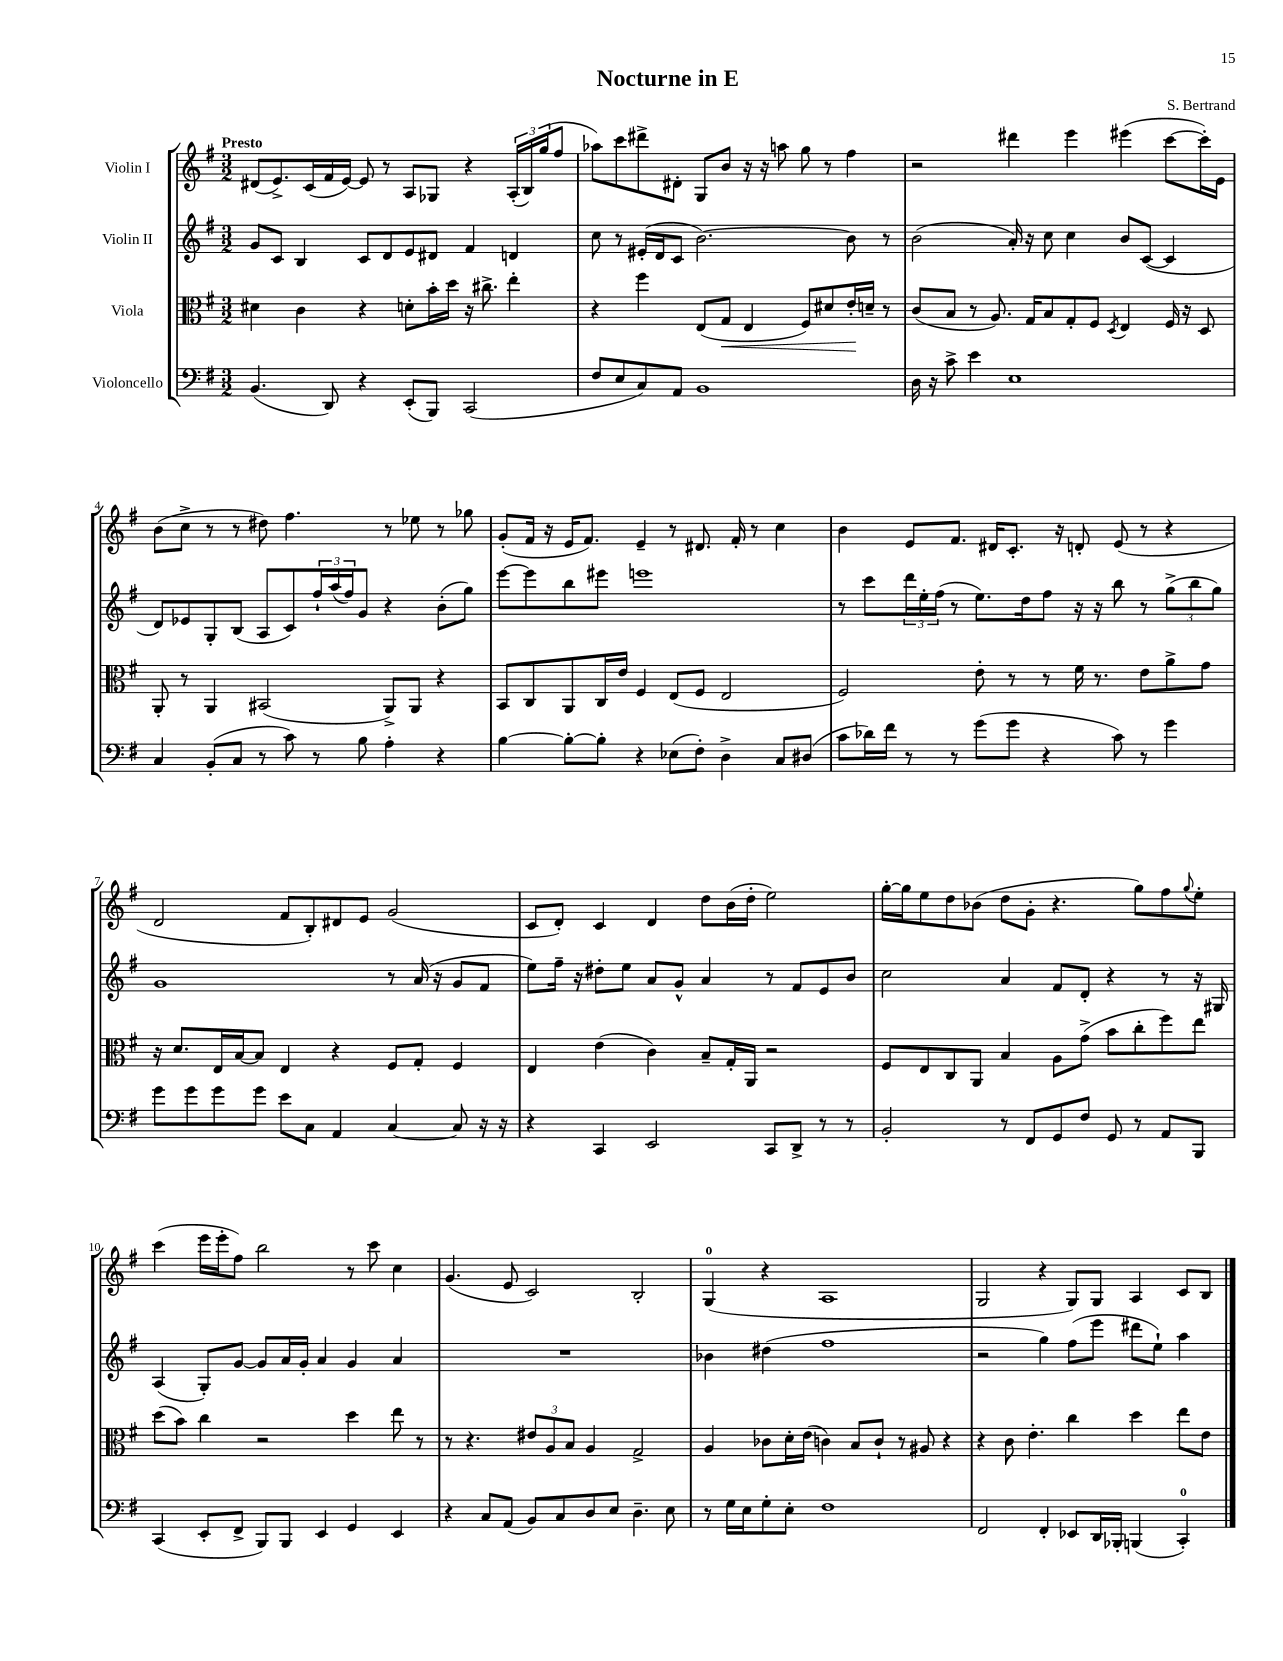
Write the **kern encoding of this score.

**kern	**kern	**dynam	**kern	**kern
*part4	*part3	*part3	*part2	*part1
*staff4	*staff3	*staff3	*staff2	*staff1
*I"Violoncello	*I"Viola	*	*I"Violin II	*I"Violin I
*clefF4	*clefC3	*	*clefG2	*clefG2
*k[f#]	*k[f#]	*	*k[f#]	*k[f#]
*M3/2	*M3/2	*	*M3/2	*M3/2
=1	=1	=1	=1	=1
!	!	!	!	!LO:TX:a:B:t=Presto
(4.BB/	4d#X\	.	8g/L	(8d#X/L
.	.	.	8c/J	8.e^/)
.	4c\	.	4B/	.
.	.	.	.	(16c/L
8DD/)	.	.	.	16f#/
.	.	.	.	[16e/JJ)
4r	4r	.	8c/L	8e/]
.	.	.	8d/	8r
(8EE'/L	8dn'\L	.	8e/	8A/L
8BBB/J)	16b'\L	.	8d#X/J	8G-X/J
.	16dd\JJ	.	.	.
(2CC/	16r	.	4f#/	4r
.	8.cc#X^\	.	.	.
.	4ee'\	.	4dn/	(24A'/LL
.	.	.	.	24B/)
.	.	.	.	(24gg/J
.	.	.	.	8ff#/J
=2	=2	=2	=2	=2
8F#/L	4r	.	8cc\	8aa-X\L)
8E/	.	.	8r	8ccc\
8C/)	4ff#\	.	(16e#X'/LL	8ddd#X^\
.	.	.	16d/J	.
8AA/J	.	.	8c/J	8d#X'\J
1BB	(8E/L	.	[2.b\)	8G/L
!	!	!LO:HP:b	!	!
.	8G/J	<	.	8b/J
.	4E/	.	.	16r
.	.	.	.	16r
.	.	.	.	8aan\
.	8F#/L)	.	.	8gg\
.	8d#X/	.	.	8r
.	16e'/L	.	8b\]	4ff#\
.	16dn~/JJ	[	.	.
.	8r	.	8r	.
=3	=3	=3	=3	=3
16D\	(8c/L	.	(2b\	2r
16r	.	.	.	.
8c^\	8B/J	.	.	.
4e\	8r	.	.	.
.	8.A/)	.	.	.
1E	.	.	16a'/)	4ddd#X\
.	16G/KL	.	16r	.
.	8B/	.	8cc\	.
.	8G'/	.	4cc\	4eee\
.	8F#/J	.	.	.
.	8qD/	.	.	.
.	4E/	.	8b/L	(4eee#X\
.	.	.	([8c/J	.
.	16F#/	.	4c/]	[8ccc\L
.	16r	.	.	.
.	8D/	.	.	16ccc'\L])
.	.	.	.	16e\JJ
!!LO:LB:g=z
=4	=4	=4	=4	=4
4C/	8AA'/	.	8d/L)	(8b\L
.	8r	.	8e-X/	8cc^\J
(8BB'/L	4AA/	.	8G'/	8r
8C/J	.	.	(8B/J	8r
8r	(2BB#X/	.	8A/L	8dd#X\)
8c\)	.	.	8c/)	4.ff#\
8r	.	.	24ff#`/L	.
.	.	.	(24aa/	.
.	.	.	24ff#/J)	.
8B\	.	.	8g/J	.
4A'\	8AA^/L)	.	4r	8r
.	8AA/J	.	.	8ee-X\
4r	4r	.	(8b'\L	8r
.	.	.	8gg\J)	8gg-X\
=5	=5	=5	=5	=5
[4B\	8BB/L	.	[8eee\L	(8g'/L
.	8C/	.	8eee\]	16f#/Jk
.	.	.	.	16r
8B'\L_	8AA/	.	8bb\	16e/KL
.	.	.	.	8.f#/J)
8B'\J]	16C/L	.	8eee#X\J	.
.	16e/JJ	.	.	.
4r	4F#/	.	1eeen	4e~/
(8E-X\L	(8E/L	.	.	8r
8F#'\J)	8F#/J	.	.	8.d#X/
4D^\	2E/	.	.	.
.	.	.	.	16f#'/
.	.	.	.	8r
8C/L	.	.	.	4cc\
(8D#X/J	.	.	.	.
=6	=6	=6	=6	=6
8c\L	2F#/)	.	8r	4b\
16d-X\L)	.	.	8ccc\L	.
16f#\JJ	.	.	.	.
8r	.	.	24ddd\L	8e/L
.	.	.	24ee'\	.
.	.	.	(24ff#\JJ	.
8r	.	.	8r	8.f#/J
(8g\L	8e'\	.	8.ee\L)	.
.	.	.	.	16d#X/KL
8g\J	8r	.	.	8.c'/J
.	.	.	16dd\k	.
4r	8r	.	8ff#\J	.
.	.	.	.	16r
.	16f#\	.	16r	8dn'/
.	8.r	.	16r	.
8c\)	.	.	8bb\	(8e/
8r	8e\L	.	8r	8r
4g\	8a^\	.	(12gg^\L	4r
.	.	.	12bb\	.
.	8g\J	.	.	.
.	.	.	12gg\J)	.
!!LO:LB:g=z
=7	=7	=7	=7	=7
8g\L	16r	.	1g	2d/
.	8.d/L	.	.	.
8g\	.	.	.	.
8g\	16E/L	.	.	.
.	[16B/J	.	.	.
8g\J	8B/J]	.	.	.
8e\L	4E/	.	.	8f#/L
8C\J	.	.	.	8B'/)
4AA/	4r	.	.	8d#X/
.	.	.	.	8e/J
[4C/	8F#/L	.	8r	(2g/
.	8G'/J	.	(16a/	.
.	.	.	16r	.
8C/]	4F#/	.	8g/L	.
16r	.	.	8f#/J	.
16r	.	.	.	.
=8	=8	=8	=8	=8
4r	4E/	.	8ee\L)	8c/L
.	.	.	16ff#~\Jk	8d'/J)
.	.	.	16r	.
4CC/	(4e\	.	8dd#X'\L	4c/
.	.	.	8ee\J	.
2EE/	4c\)	.	8a/L	4d/
.	.	.	8g^^/J	.
.	8B~/L	.	4a/	8dd\L
.	16G'/L	.	.	(16b\L
.	16AA/JJ	.	.	16dd'\JJ
8CC/L	2r	.	8r	2ee\)
8DD^/J	.	.	8f#/L	.
8r	.	.	8e/	.
8r	.	.	8b/J	.
=9	=9	=9	=9	=9
2BB'/	8F#/L	.	2cc\	[16gg'\LL
.	.	.	.	16gg\J]
.	8E/	.	.	8ee\
.	8C/	.	.	8dd\
.	8AA/J	.	.	(8b-X\J
8r	4B/	.	4a/	8dd\L
8FF#/L	.	.	.	8g'\J
8GG/	8A\L	.	8f#/L	4.r
8F#/J	(8g^\J	.	8d'/J	.
8GG/	8b\L	.	4r	.
8r	8cc'\	.	.	8gg\L)
8AA/L	8ff#\)	.	8r	8ff#\
.	.	.	.	8qqgg/
8BBB/J	8ee\J	.	16r	8ee'\J
.	.	.	16G#X/	.
!!LO:LB:g=z
=10	=10	=10	=10	=10
(4CC/	(8dd\L	.	(4A/	(4ccc\
.	8b\J)	.	.	.
8EE'/L	4cc\	.	8G'/L)	16eee\LL
.	.	.	.	16eee'\J
8FF#^/J	.	.	[8g/J	8ff#\J)
8BBB/L)	2r	.	8g/L]	2bb\
8BBB/J	.	.	16a/L	.
.	.	.	16g'/JJ	.
4EE/	.	.	4a/	.
4GG/	4dd\	.	4g/	8r
.	.	.	.	8ccc\
4EE/	8ee\	.	4a/	4cc\
.	8r	.	.	.
=11	=11	=11	=11	=11
4r	8r	.	1.r	(4.g/
.	4.r	.	.	.
8C/L	.	.	.	.
(8AA/J	.	.	.	8e/
8BB/L)	12e#X/L	.	.	2c/)
.	12A/	.	.	.
8C/	.	.	.	.
.	12B/J	.	.	.
8D/	4A/	.	.	.
8E/J	.	.	.	.
4.D~\	2G^/	.	.	2B'/
8E\	.	.	.	.
=12	=12	=12	=12	=12
8r	4A/	.	4b-X\	(4G/
16G\LL	.	.	.	.
16E\J	.	.	.	.
8G'\	8c-X\L	.	(4dd#X\	4r
8E'\J	16d'\L	.	.	.
.	(16e\JJ	.	.	.
1F#	4cn\)	.	1ff#	1A
.	8B/L	.	.	.
.	8c`/J	.	.	.
.	8r	.	.	.
.	8A#X/	.	.	.
.	4r	.	.	.
=13	=13	=13	=13	=13
2FF#/	4r	.	2r	2G/
.	8c\	.	.	.
.	4.e'\	.	.	.
4FF#'/	.	.	4gg\)	4r
8EE-X/L	4cc\	.	(8ff#\L	8G/L)
16DD/L	.	.	8eee\J	8G/J
16BBB-X'/JJ	.	.	.	.
(4BBBn/	4dd\	.	8ddd#X\L	4A/
.	.	.	8ee`\J)	.
4CC'/)	8ee\L	.	4aa\	8c/L
.	8e\J	.	.	8B/J
==	==	==	==	==
*-	*-	*-	*-	*-
